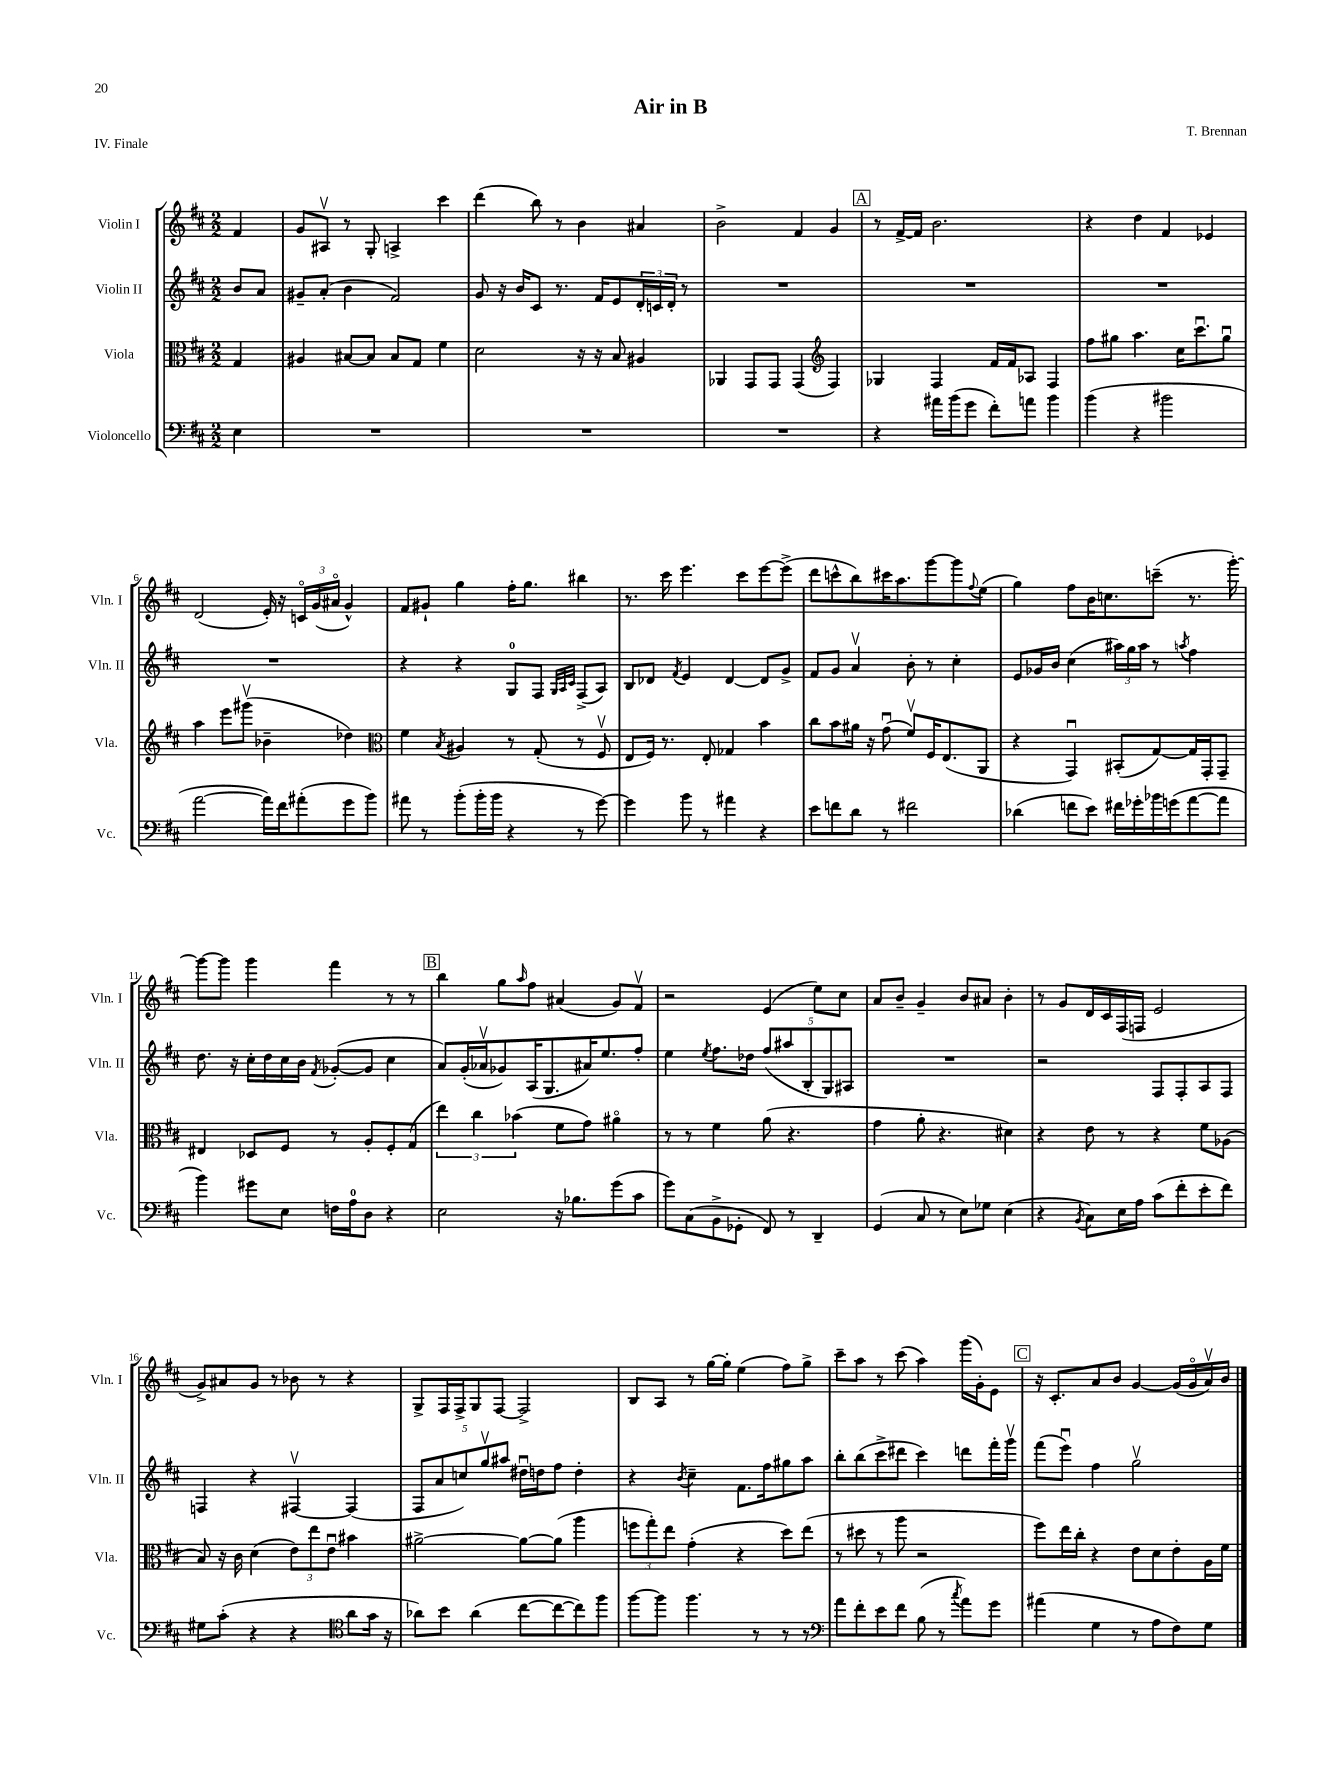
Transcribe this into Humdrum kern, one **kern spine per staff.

**kern	**kern	**kern	**kern
*staff4	*staff3	*staff2	*staff1
*clefF4	*clefC3	*clefG2	*clefG2
*k[f#c#]	*k[f#c#]	*k[f#c#]	*k[f#c#]
*M2/2	*M2/2	*M2/2	*M2/2
4E\	4G/	8b/L	4f#/
.	.	8a/J	.
=	=	=	=
1r	4A#/	8g#~/L	8g/L
.	.	(8a'/J	8A#v/J
.	[8B#/L	4b\	8r
.	8B#/]J	.	8G'/
.	8B#/L	2f#/)	4A^/
.	8G/J	.	.
.	4f#\	.	4ccc#\
=	=	=	=
1r	2d\	8g/	(4ddd\
.	.	16r	.
.	.	16b/LK	.
.	.	8c#/J	8bb\)
.	.	8.r	8r
.	16r	.	4b\
.	16r	16f#/LK	.
.	8B/	8e/	.
.	4A#/	24d'/L	4a#/
.	.	24c/	.
.	.	24d'/JJ	.
.	.	8r	.
=	=	=	=
1r	4AA-/	1r	2b^\
.	8GG/L	.	.
.	8GG/J	.	.
.	(4GG/	.	4f#/
*	*clefG2	*	*
.	4F#/)	.	4g/
=	=	=	=
4r	4G-/	1r	8r
.	.	.	[16f#^/LL
.	.	.	16f#/]JJ
16a#\LL	4F#/	.	2.b\
(16b\J	.	.	.
8g\J	.	.	.
8f#'\L)	16f#/LL	.	.
.	16f#/J	.	.
8a\J	8A-/J	.	.
4b\	4F#/	.	.
=	=	=	=
(4b\	8ff#\L	1r	4r
.	8gg#\J	.	.
4r	4.aa\	.	4dd\
2b#\	.	.	4f#/
.	16cc#\LK	.	.
.	8.ccc#u\	.	.
.	.	.	4e-/
.	8gg#u\J	.	.
=	=	=	=
[2a\	4aa\	1r	(2d/
.	8eee\L	.	.
.	(8ggg#v\J	.	.
16a\]LL)	4b-~\	.	16e'/)
16f#\J	.	.	16r
(8a#'\	.	.	24co/LL
.	.	.	(24g/
.	.	.	24a#o/JJ
8g\	4dd-\)	.	4g^^/)
8b\J)	.	.	.
=	=	=	=
*	*clefC3	*	*
8a#\	4f#\	4r	8f#/L
8r	.	.	8g#`/J
.	8qB/	.	.
(8b'\L	4A#/	4r	4gg\
16b'\L	.	.	.
16b\JJ	.	.	.
4r	8r	8G/L	16ff#'\LK
.	.	.	8.gg\J
.	(8G'/	8F#/J	.
.	.	32qqG/LLL	.
.	.	32qqA/	.
.	.	32qqc#/JJJ	.
8r	8r	(8F#^/L	4bb#\
[8g\)	8F#v/	8A/J)	.
=	=	=	=
4g\]	8E/L	8B/L	8.r
.	16F#/Jk)	8d-/J	.
.	8.r	.	16ccc#\
.	.	8qf#/	.
8b\	.	4e/	4.eee\
8r	8E'/	.	.
4a#\	4G-/	[4d-/	.
.	.	.	8ccc#\L
4r	4b\	8d-/]L	[8eee\
.	.	8g^/J	(8eee^\]J
=	=	=	=
8e\L	8cc#\L	8f#/L	8ddd\L
8f\	8b\	8g/J	8ccc^^\
8d\J	16a#\Jk	4av/	8bb\)
.	16r	.	.
8r	(8gu\	.	16ccc#\K
.	.	.	8.aa\
2f#\	8f#v/L)	8b'\	.
.	16F#/K	8r	[8ggg\
.	(8.E/	.	.
.	.	4cc#'\	8ggg\]
.	.	.	8qqff#/
.	8AA/J	.	(8ee\J
=	=	=	=
(4d-\	4r	8e/L	4gg\)
.	.	16g-/L	.
.	.	16b/JJ	.
8f\L	4GGu/)	(4cc#\	8ff#\L
8e\J)	.	.	16b\K
.	.	.	8.cc\
16f#\LL	(8BB#'/L	24aa#\LL)	.
.	.	24gg\	.
16g-'\	.	.	.
.	.	24aa#\JJ	.
16b-\	[8G/)	8r	(8ccc~\J
(16g\J	.	.	.
.	.	8qaa/	.
[8a\	16G/]L	4ff#\	8.r
.	16GG'/J	.	.
8a\]J	8GG~/J	.	.
.	.	.	[16ggg'\)
=	=	=	=
4b\)	4E#/	8.dd\	8ggg\_L
.	.	.	8ggg\]J
.	.	16r	.
8g#\L	8D-/L	16cc#'\LL	4ggg\
.	.	16dd\	.
8E\J	8F#/J	16cc#\	.
.	.	16b\JJ	.
.	.	8qf#/	.
16F\LL	8r	([8g-'/L	4fff#\
16A\J	.	.	.
8D\J	8A'/L	8g-/]J	.
4r	8F#'/	4cc#\	8r
.	(8G/J	.	8r
=	=	=	=
2E\	6ee\)	8a/L)	4bb\
.	.	(16g'/L	.
.	6cc#\	.	.
.	.	16a-v/J	.
.	.	8g-/)	8gg\L
.	(6b-\	.	.
.	.	.	16qqaa/
.	.	(16A/K	8ff#\J
.	.	8.G/	.
16r	8f#\L	.	(4a#/
8.B-\L	.	.	.
.	8g\J)	16a#/K)	.
.	.	8.ee/	.
(8g\	4a#o\	.	8g/L)
8c#\J	.	8ff#'/J	8f#v/J
=	=	=	=
8g\L)	8r	4ee\	2r
(8C#\	8r	.	.
.	.	8qee/	.
8BB^\	4f#\	8.ff#\L	.
8GG-'\J	.	.	.
.	.	16dd-\Jk	.
8FF#/)	(8a\	(10ff#/L	(4e/
.	.	10aa#/	.
8r	4.r	.	.
.	.	10B'/	.
4DD~/	.	.	8ee\L)
.	.	10G/)	.
.	.	.	8cc#\J
.	.	10A#/J	.
=	=	=	=
(4GG/	4g\	1r	8a/L
.	.	.	8b~/J
8C#/	8a'\	.	4g~/
8r	4.r	.	.
8E\L)	.	.	8b/L
8G-\J	.	.	8a#/J
(4E\	4d#\)	.	4b'\
=	=	=	=
4r	4r	2r	8r
.	.	.	8g/L
8qBB/	.	.	.
8C#\L)	8e\	.	16d/L
.	.	.	16c#/
16E\L	8r	.	(16F#/
16A\JJ	.	.	16F/JJ
(8c#\L	4r	8F#/L	2e/
8f#'\	.	8F#'/	.
8e'\	8f#\L	8A/	.
8f#\J)	(8A-\J	8F#/J	.
=	=	=	=
8G#\L	8B/)	4F/	8g^/L)
(8c#'\J	16r	.	8a#/
.	16c#\	.	.
4r	(4d\	4r	8g/J
.	.	.	8r
4r	12e\L)	[4F#v/	8b-\
.	12ee\	.	.
.	.	.	8r
.	12eu\J	.	.
*clefC4	*	*	*
8a\L	4b#\	(4F#/]	4r
16g\Jk	.	.	.
16r	.	.	.
=	=	=	=
8a-\L)	[2a#^\	10F#/L	8G^/L
.	.	10a/	.
8b\J	.	.	16F#/L
.	.	.	16F#^/J
.	.	10cc/)	.
(4a-\	.	.	8G/
.	.	10ggv/	.
.	.	.	[8F#/J
.	.	10aa#/J	.
[8cc#\L	8a#\_L	16dd#u\LL	2F#^/]
.	.	16dd\J	.
8cc#\_	(8a#\]J	8ff#\J	.
8cc#\])	4aa\	4dd'\	.
8ff#\J	.	.	.
=	=	=	=
[8ff#\L	12ff\L	4r	8B/L
.	12gg'\)	.	.
8ff#\]J	.	.	8A/J
.	12ee\J	.	.
.	.	8qb/	.
4.ff#\	(4g'\	4cc#~\	8r
.	.	.	[16gg\LL
.	.	.	16gg'\]JJ
.	4r	8.f#\L	(4ee\
8r	.	.	.
.	.	16ff#\k	.
8r	8dd\L)	8gg#\	8ff#\L)
8r	(8ee\J	8aa\J	8gg^\J
=	=	=	=
*clefF4	*	*	*
8a\L	8r	8bb'\L	8ccc#~\L
8f#'\	8dd#\	(8bb\	8aa\J
8e\	8r	8ccc#^\	8r
8f#\J	8aa\	8ddd#\J	(8ccc#\
(8B\	2r	4ccc#\)	4aa\)
8r	.	.	.
8qcc#/	.	.	.
8a\L)	.	8ddd\L	(16ggg\LL
.	.	.	16g'\J)
8g\J	.	16fff#'\L	8e\J
.	.	16gggv\JJ	.
=	=	=	=
(4a#\	8ff#\L)	(8fff#\L	16r
.	.	.	8.c#'/L
.	16ee\L	8eeeu\J)	.
.	16cc#'\JJ	.	.
4G\	4r	4ff#\	8a/
.	.	.	8b/J
8r	8e\L	2ggv\	[4g/
8A\L	8d\	.	.
8F#\)	8e'\	.	(16g/]LL
.	.	.	16go/
8G\J	16A\L	.	16av/)
.	16f#\JJ	.	16b/JJ
==	==	==	==
*-	*-	*-	*-
